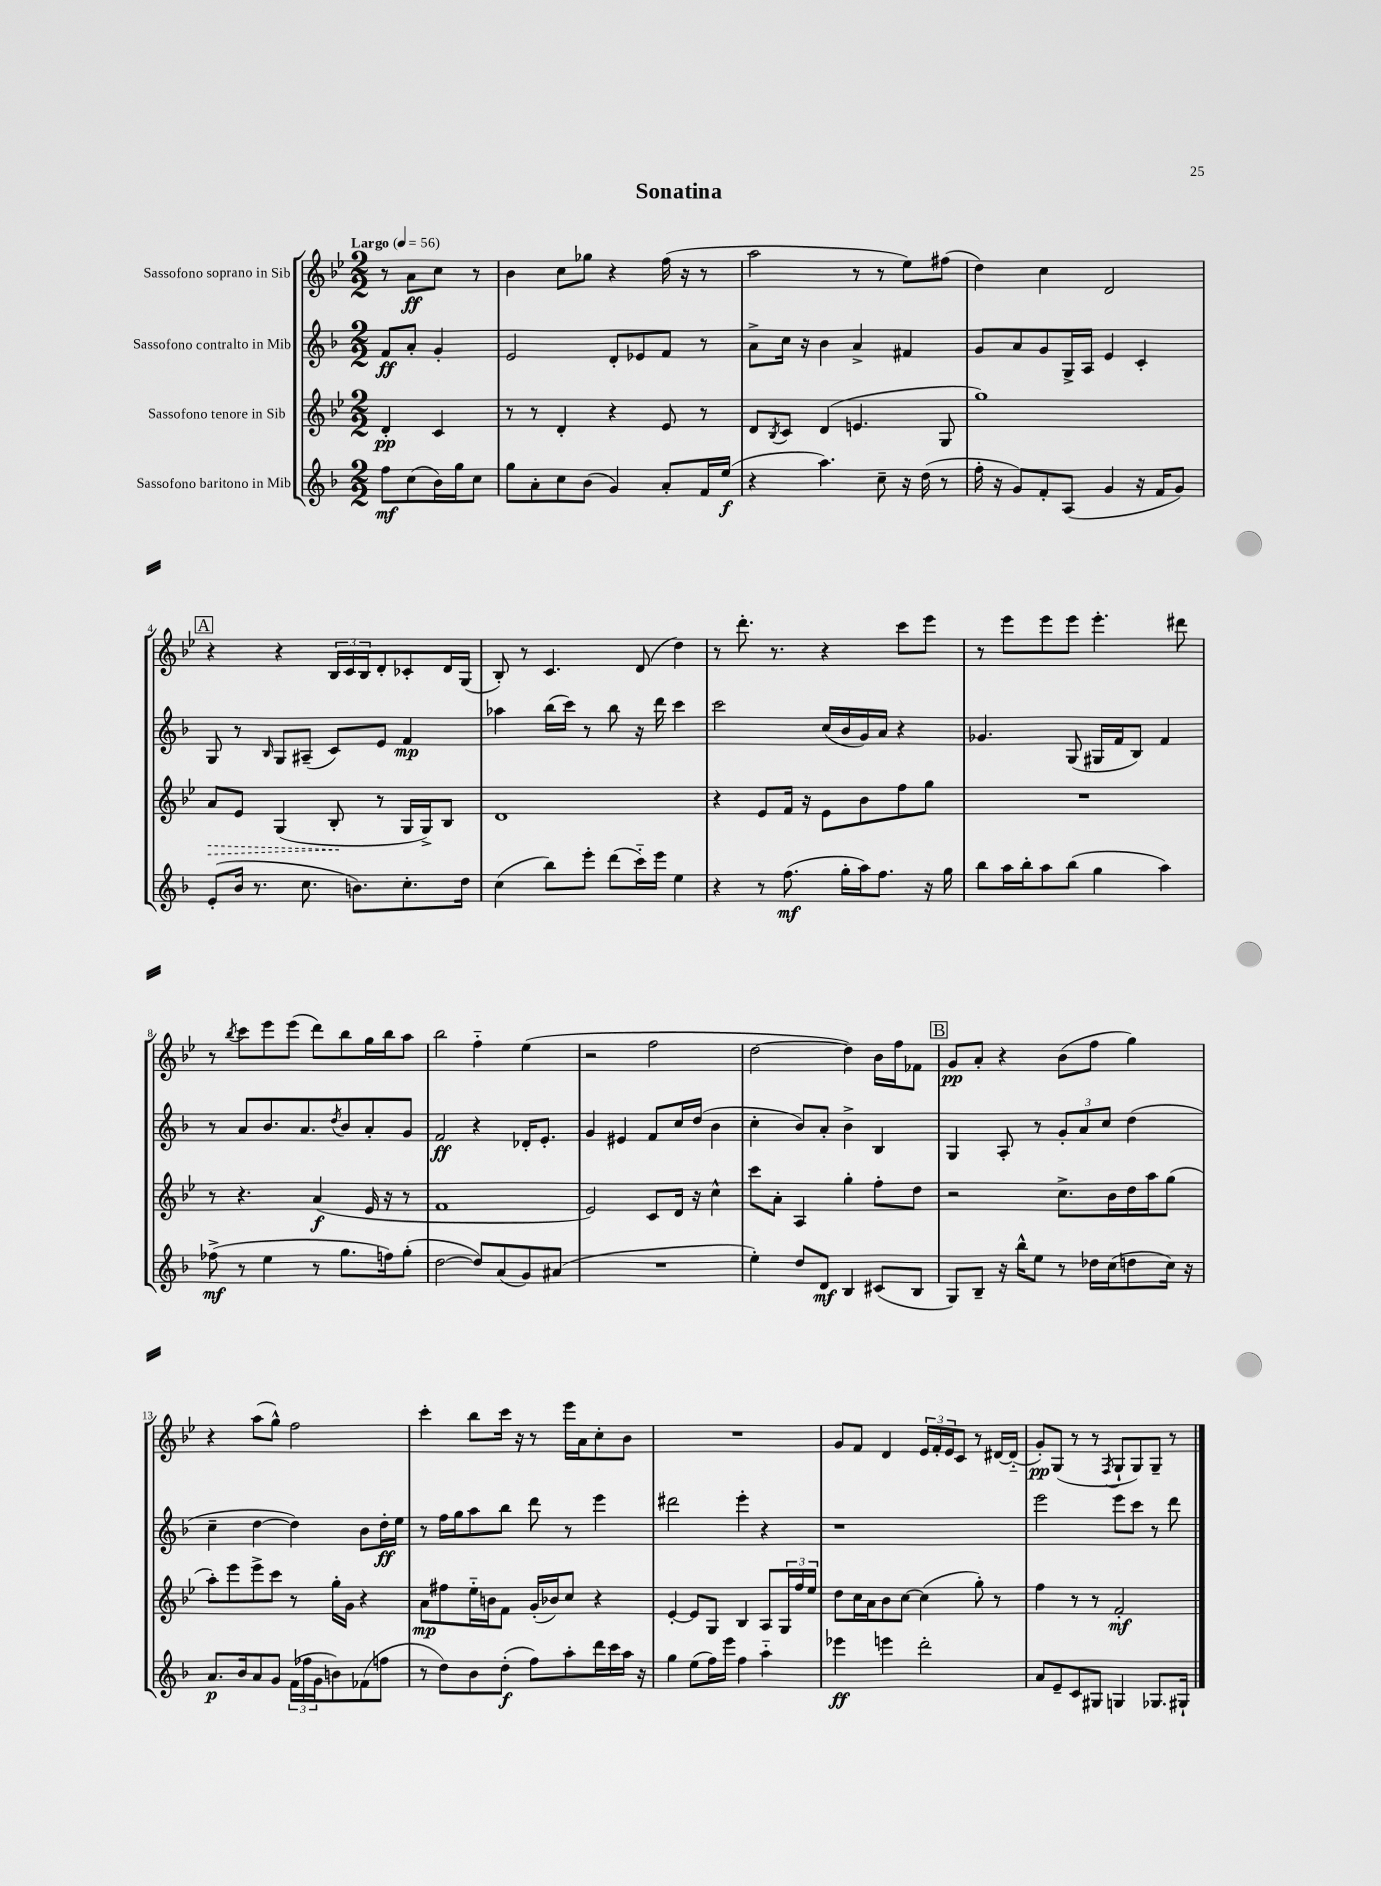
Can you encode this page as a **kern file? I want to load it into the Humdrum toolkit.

**kern	**kern	**kern	**kern
*staff4	*staff3	*staff2	*staff1
*clefG2	*clefG2	*clefG2	*clefG2
*k[b-]	*k[b-e-]	*k[b-]	*k[b-e-]
*M2/2	*M2/2	*M2/2	*M2/2
*MM56	*MM56	*MM56	*MM56
8ff	4d'	8f	8r
(8cc	.	8a'	8a
16b-)	4c	4g'	8cc
16gg	.	.	.
8cc	.	.	8r
=	=	=	=
8gg	8r	2e	4b-
8a'	8r	.	.
8cc	4d'	.	8cc
(8b-	.	.	8gg-
4g)	4r	8d'	4r
.	.	8e-	.
8a'	8e-	8f	(16ff
.	.	.	16r
16f	8r	8r	8r
(16ee	.	.	.
=	=	=	=
4r	8d	8a^	2aa
.	8qB-	.	.
.	8c	16cc	.
.	.	16r	.
4.aa)	(4d	4b-	.
.	4.e	4a^	8r
8cc~	.	.	8r
16r	.	4f#	8ee-)
(16dd	.	.	.
8r	8G	.	(8ff#
=	=	=	=
16ff'	1gg)	8g	4dd)
16r	.	.	.
8g)	.	8a	.
8f'	.	8g	4cc
(8A	.	16G^	.
.	.	16A	.
4g	.	4e	2d
16r	.	4c'	.
16f	.	.	.
8g)	.	.	.
=	=	=	=
(8e'	8a	8G	4r
16b-	8e-	8r	.
8.r	.	.	.
.	.	16qqB-	.
.	(4G	8G	4r
8.cc	.	(8A#~	.
.	8B-'	8c)	24B-
.	.	.	24c
8.b)	.	.	.
.	.	.	24B-
.	8r	8e	8d'
8.cc'	16G	4f	8c-'
.	16G^)	.	.
.	8B-	.	16d
16dd	.	.	(16G
=	=	=	=
(4cc	1d	4aa-	8B-')
.	.	.	8r
8bb-)	.	(16bb-	4.c
.	.	16ccc)	.
8eee'	.	8r	.
(8ddd	.	8bb-	.
16ccc'~)	.	16r	(8d
16eee	.	16ddd	.
4ee	.	4ccc	4dd)
=	=	=	=
4r	4r	2ccc	8r
.	.	.	8.ddd'
8r	8e-	.	.
.	.	.	8.r
(8.ff	16f	.	.
.	16r	.	.
.	8e-	(16cc	4r
16gg'	.	16b-	.
16aa)	8b-	16g)	.
8.ff	.	16a	.
.	8ff	4r	8ccc
16r	8gg	.	8eee-
16gg	.	.	.
=	=	=	=
8bb-	1r	4.g-	8r
16aa	.	.	8eee-
16bb-'	.	.	.
8aa	.	.	8eee-
(8bb-	.	(8G	8eee-
4gg	.	16G#	4.eee-'
.	.	16f	.
.	.	8B-)	.
4aa)	.	4f	.
.	.	.	8ddd#
=	=	=	=
(8ff-^	8r	8r	8r
.	.	.	8qbb-
8r	4.r	8a	8ccc
4ee	.	8.b-	8eee-
.	.	.	(8eee-
.	.	8.a	.
8r	(4a	.	8ddd)
.	.	8qdd	.
8.gg	.	8b-	8bb-
.	16e-	8a'	16gg
16ff)	16r	.	16bb-
(8gg'	8r	8g	8aa
=	=	=	=
[2dd	1f	2f	2bb-
8dd])	.	4r	4ff'~
(8a	.	.	.
8g)	.	16d-'	(4ee-
.	.	8.e'	.
(8a#	.	.	.
=	=	=	=
1r	2e-)	4g	2r
.	.	4e#	.
.	8c	8f	2ff
.	16d	16cc	.
.	16r	(16dd	.
.	4cc^^	4b-	.
=	=	=	=
4ee')	8ccc	4cc'	[2dd
.	8a'	.	.
8dd	4A	8b-)	.
8d	.	8a'	.
4B-	4gg'	4b-^	4dd])
(8c#	8ff'	4B-	16b-
.	.	.	16ff
8B-	8dd	.	8f-
=	=	=	=
8G)	2r	4G	8g
8B-~	.	.	8a'
16r	.	8A'	4r
16bb-^^	.	.	.
8ee	.	8r	.
8r	8.cc^	12g'	(8b-
.	.	12a	.
16dd-	.	.	8ff
.	.	12cc	.
(16cc	16b-	.	.
8dd	16dd	(4dd	4gg)
.	16aa	.	.
16cc)	(8gg	.	.
16r	.	.	.
=	=	=	=
8.a	8aa')	4cc~	4r
.	8eee-	.	.
16b-	.	.	.
8a	8eee-^	[4dd	(8aa
8g	8ccc	.	8gg^^)
(24f	8r	4dd])	2ff
24ff-	.	.	.
24g	.	.	.
8b)	16gg'	.	.
.	16g	.	.
(8f-	4r	8b-	.
8ff	.	16dd'	.
.	.	16ee	.
=	=	=	=
8r	8a	8r	4ccc'
8dd)	8ff#	16ff	.
.	.	16gg	.
8b-	16ee-'~	8aa	8bb-
.	16b	.	.
(8dd'	8f	8bb-	16ccc
.	.	.	16r
8ff)	(16g'	8ddd	8r
.	16b-)	.	.
8aa'	8cc	8r	16eee-
.	.	.	16a
16ddd	4r	4eee	8cc'
16ccc	.	.	.
16aa	.	.	8b-
16r	.	.	.
=	=	=	=
4gg	[4e-'	2ddd#	1r
(8ee	8e-]	.	.
16ff)	8G	.	.
16eee	.	.	.
4ff	4B-	4eee'	.
4aa'~	8A	4r	.
.	24G	.	.
.	24ff	.	.
.	24ee-	.	.
=	=	=	=
4eee-	8dd	1r	8g
.	16cc	.	8f
.	16a	.	.
4eee	8b-	.	4d
.	[8cc	.	.
2ddd'	(4cc]	.	24e-
.	.	.	24f'
.	.	.	24e-
.	.	.	8c
.	8gg')	.	8r
.	8r	.	[16d#
.	.	.	(16d#'~]
=	=	=	=
8a	4ff	2eee	8g')
8e~	.	.	(8G
8c	8r	.	8r
8G#	8r	.	8r
.	.	.	8qF
4G	2f'	8eee	8G`
.	.	8ccc	8G)
8.G-	.	8r	8G~
.	.	8ddd	8r
16G#`	.	.	.
==	==	==	==
*-	*-	*-	*-
